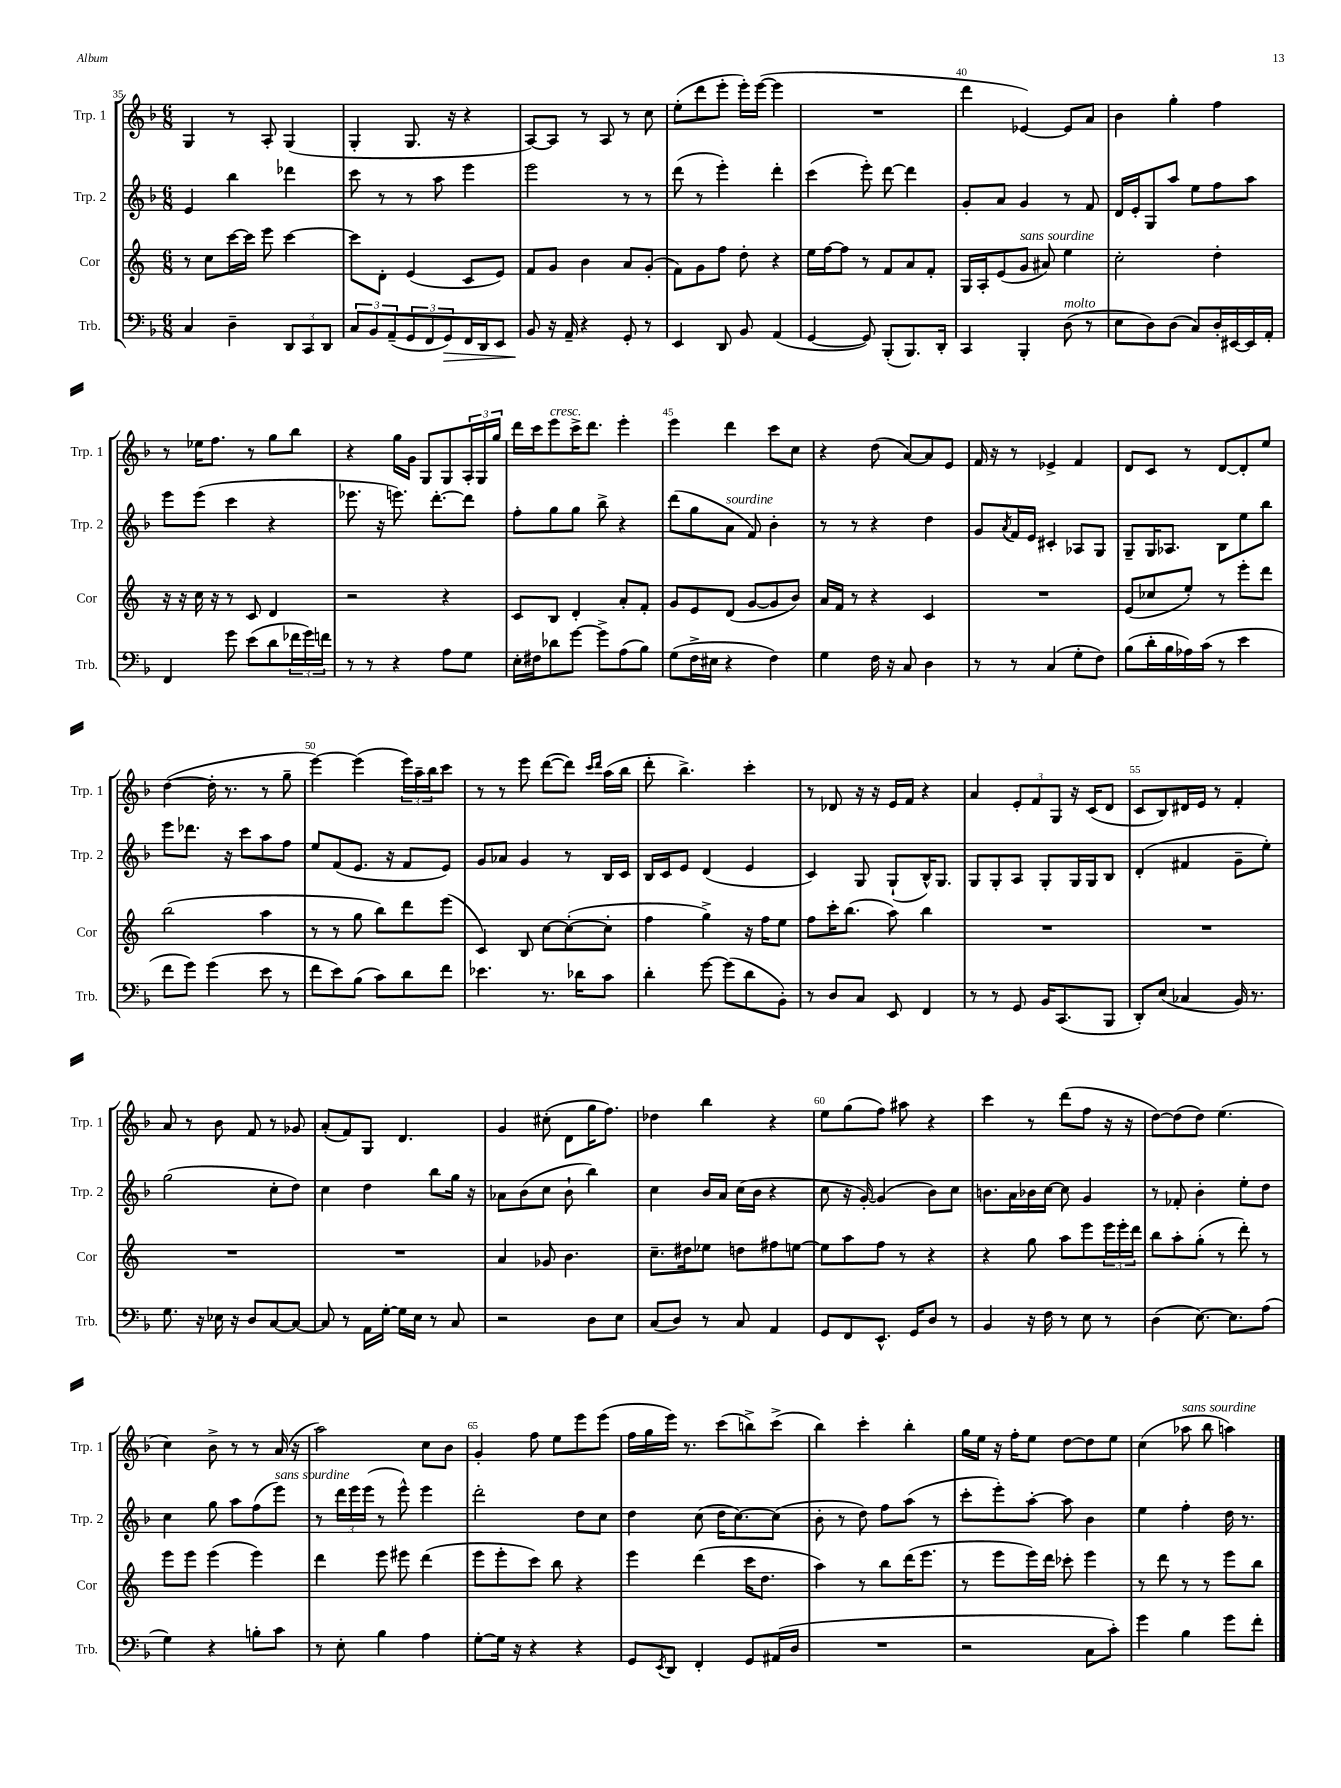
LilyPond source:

<<
\new StaffGroup <<
\new Staff = "s0" \with { instrumentName = "Trp. 1" shortInstrumentName = "Trp. 1" } {
    \clef treble \key f \major \numericTimeSignature \time 6/8
    g4 r8 a8-. g4( |
    g4-. g8. r16 r4 |
    a8~) a8 r8 a8 r8 c''8 |
    e''8-.( d'''8 e'''8-. e'''16-.) e'''16~( e'''4 |
    R2. |
    d'''4 ees'4~) ees'8 a'8 |
    bes'4 g''4-. f''4 |
    r8 ees''16 f''8. r8 g''8 bes''8 |
    r4 g''16 g'16 g8 g8 \tuplet 3/2 { a16-. g16 g''16 } |
    d'''16 c'''16 e'''8^\markup { \italic "cresc." } c'''16-> d'''8. e'''4-. |
    e'''4 d'''4 c'''8 c''8 |
    r4 d''8( a'8~) a'8 e'8 |
    f'16 r16 r8 ees'4-> f'4 |
    d'8 c'8 r8 d'8~ d'8-. e''8 |
    d''4~( d''16-. r8. r8 g''8-- |
    e'''4~) e'''4( \tuplet 3/2 { e'''16) a''16-- bes''16 } c'''8 |
    r8 r8 e'''8 d'''8~( d'''8) \grace { c'''16 d'''16 } a''16( bes''16 |
    d'''8-. bes''4.->) c'''4-. |
    r8 des'8 r16 r16 e'16 f'16 r4 |
    a'4 \tuplet 3/2 { e'8-. f'8 g8 } r16 c'16( d'8 |
    c'8 bes8) dis'16 e'16 r8 f'4-. |
    a'8 r8 bes'8 f'8 r8 ges'8 |
    a'8-.( f'8) g8 d'4. |
    g'4 cis''8-.( d'8 g''16 f''8.) |
    des''4 bes''4 r4 |
    e''8 g''8( f''8) ais''8 r4 |
    c'''4 r8 d'''8( f''8 r16 r16 |
    d''8~) d''8( d''8) e''4.( |
    c''4) bes'8-> r8 r8 a'16( r16 |
    a''2) c''8 bes'8 |
    g'4-. f''8 e''8 e'''8 e'''8( |
    f''16 g''16 e'''16) r8. c'''8( b''8->) c'''8->( |
    bes''4) c'''4-. bes''4-. |
    g''16 e''16 r16 f''16-. e''8 d''8~ d''8 e''8 |
    c''4( aes''8^\markup { \italic "sans sourdine" } bes''8 a''4) \bar "|." |
}
\new Staff = "s1" \with { instrumentName = "Trp. 2" shortInstrumentName = "Trp. 2" } {
    \clef treble \key f \major \numericTimeSignature \time 6/8
    e'4 bes''4 des'''4 |
    c'''8 r8 r8 a''8 e'''4 |
    e'''2 r8 r8 |
    d'''8( r8 e'''4-.) d'''4-. |
    c'''4( e'''8-.) d'''8~ d'''4 |
    g'8-. a'8 g'4 r8 f'8 |
    d'16 e'16-. g8 a''8 e''8 f''8 a''8 |
    e'''8 e'''8( c'''4 r4 |
    ees'''8. r16 e'''8.) d'''8.~-. d'''8 |
    f''8-. g''8 g''8 bes''8-> r4 |
    d'''8( g''8 a'8^\markup { \italic "sourdine" } f'8) bes'4-. |
    r8 r8 r4 d''4 |
    g'8 \acciaccatura { a'8 } f'16 e'16 cis'4-. aes8 g8 |
    g8-- g16 aes8. bes8 e''8 bes''8 |
    e'''8 des'''8. r16 c'''8 a''8 f''8 |
    e''8 f'8( e'8. r16 f'8 e'8) |
    g'8 aes'8 g'4 r8 bes16 c'16 |
    bes16 c'16 e'8 d'4( e'4 |
    c'4) g8 g8-!( bes16-^) g8. |
    g8 g8-. a8 g8-. g16 g16 bes8 |
    d'4-.( fis'4 g'8-- e''8-.) |
    g''2( c''8-. d''8) |
    c''4 d''4 bes''8 g''16 r16 |
    aes'8 bes'8( c''8 bes'8-! bes''4) |
    c''4 bes'16 a'16 c''16( bes'16 r4 |
    c''8 r16 g'16~-.) g'4( bes'8) c''8 |
    b'8. a'16 bes'16 c''16~ c''8 g'4 |
    r8 fes'8-. bes'4-. e''8-. d''8 |
    c''4 g''8 a''8 f''8( e'''8^\markup { \italic "sans sourdine" }) |
    r8 \tuplet 3/2 { d'''16 e'''16 e'''16( } r8 e'''8-^) e'''4 |
    d'''2-. d''8 c''8 |
    d''4 c''8( d''16 c''8.~) c''8( |
    bes'8-. r8 d''8) f''8 a''8( r8 |
    c'''8-. e'''8-.) a''8~-. a''8 bes'4 |
    e''4 f''4-. d''16 r8. \bar "|." |
}
\new Staff = "s2" \with { instrumentName = "Cor" shortInstrumentName = "Cor" } {
    \clef treble \key c \major \numericTimeSignature \time 6/8
    r8 c''8 c'''16~ c'''16 e'''8 c'''4~ |
    c'''8 d'8-. e'4( c'8 e'8) |
    f'8 g'8 b'4 a'8 g'8-.( |
    f'8) g'8 f''8 d''8-. r4 |
    e''16 f''16~ f''8 r8 f'8 a'8 f'8-. |
    g16 a16-. e'8( g'8^\markup { \italic "sans sourdine" } ais'8) e''4 |
    c''2-. d''4-. |
    r16 r16 c''16 r16 r8 c'8 d'4 |
    r2 r4 |
    c'8 b8 d'4-. a'8-. f'8-. |
    g'8 e'8 d'8( g'8~ g'8 b'8) |
    a'16 f'16 r8 r4 c'4 |
    R2. |
    e'8( ces''8 e''8-.) r8 e'''8-. d'''8 |
    b''2( a''4 |
    r8 r8 g''8 b''8) d'''8 e'''8( |
    c'4) b8 c''8~ c''8~-.( c''8-. |
    f''4 g''4->) r16 f''16 e''8 |
    f''8 c'''16-. b''8.( a''8) b''4 |
    R2. |
    R2. |
    R2. |
    R2. |
    a'4 ges'8 b'4. |
    c''8.-- dis''16 ees''8 d''8 fis''8 e''8~ |
    e''8 a''8 f''8 r8 r4 |
    r4 g''8 a''8 e'''8 \tuplet 3/2 { e'''16 e'''16-. d'''16 } |
    b''8 a''8-. g''8-.( r8 d'''8-.) r8 |
    e'''8 e'''8 e'''4( e'''4) |
    d'''4 e'''8 eis'''8 d'''4( |
    e'''8 e'''8-. c'''8) b''8 r4 |
    e'''4 d'''4( c'''16 d''8. |
    a''4) r8 b''8 d'''16( e'''8. |
    r8 e'''8 e'''16) d'''16 ces'''8-. e'''4 |
    r8 d'''8 r8 r8 e'''8 b''8 \bar "|." |
}
\new Staff = "s3" \with { instrumentName = "Trb." shortInstrumentName = "Trb." } {
    \clef bass \key f \major \numericTimeSignature \time 6/8
    c4 d4-- \tuplet 3/2 { d,8 c,8 d,8 } |
    \tuplet 3/2 { c8 bes,8 a,8--( } \tuplet 3/2 { g,8 f,8 g,8\>) } f,16 d,16 e,8 |
    bes,8\! r16 a,16-- r4 g,8-. r8 |
    e,4 d,8 bes,8 a,4( |
    g,4~ g,8) bes,,8-.( bes,,8.) d,16-. |
    c,4 bes,,4-. d8^\markup { \italic "molto" }( r8 |
    e8 d8) d8( c8) d16-. eis,16~ eis,16 a,16-. |
    f,4 g'8 e'8( d'8 \tuplet 3/2 { fes'16 g'16) f'16 } |
    r8 r8 r4 a8 g8 |
    e16-. fis16 des'8 g'8~ g'8-> a8( bes8) |
    g8( f16-> eis16 r4 f4) |
    g4 f16 r16 c8 d4 |
    r8 r8 c4( g8-. f8) |
    bes8( d'16-. bes16 aes16) c'16( r8 e'4 |
    f'8 g'8) g'4( e'8 r8 |
    f'8 e'8) bes8( c'8) d'8 f'8 |
    ees'4. r8. des'16 c'8 |
    d'4-. g'8~ g'8( d'8 bes,8-.) |
    r8 d8 c8 e,8 f,4 |
    r8 r8 g,8 bes,16 c,8.( bes,,8 |
    d,8-.) e8( ces4 bes,16) r8. |
    g8. r16 ees16 r16 d8 c8~ c8~ |
    c8 r8 a,16 g16~-. g16 e16 r8 c8 |
    r2 d8 e8 |
    c8( d8) r8 c8 a,4 |
    g,8 f,8 e,8.-^ g,16 d8 r8 |
    bes,4 r16 f16 r8 e8 r8 |
    d4( e8.~) e8. a8( |
    g4) r4 b8-. c'8 |
    r8 e8-. bes4 a4 |
    g8~-. g16 r16 r4 r4 |
    g,8 \acciaccatura { e,8 } d,8 f,4-. g,8 ais,16( d16 |
    R2. |
    r2 c8 c'8-.) |
    g'4 bes4 g'8 f'8-. \bar "|." |
}
>>
>>
\layout { \context { \Score currentBarNumber = #35 \override BarNumber.break-visibility = ##(#f #t #t) barNumberVisibility = #(every-nth-bar-number-visible 5) } }
